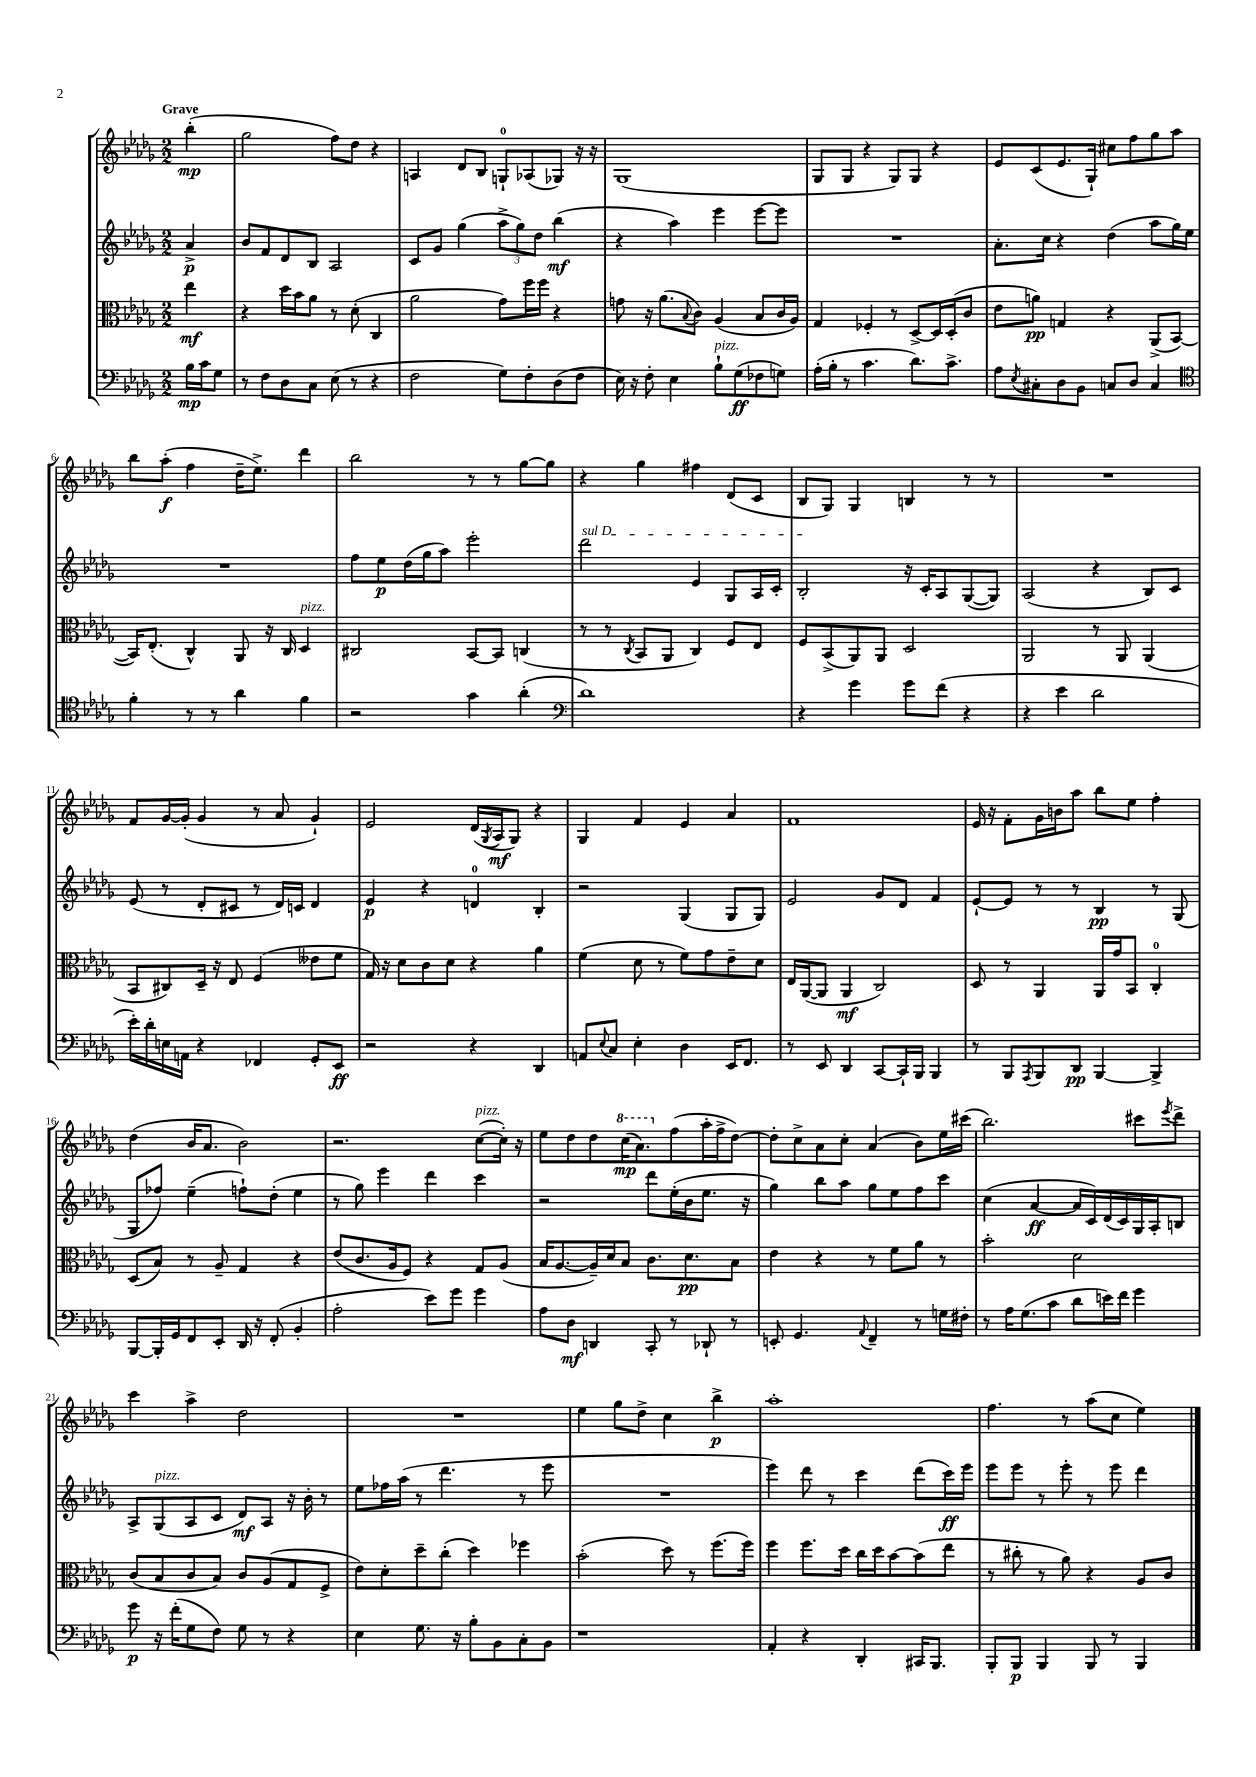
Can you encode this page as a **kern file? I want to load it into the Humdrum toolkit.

**kern	**dynam	**kern	**dynam	**kern	**dynam	**kern	**dynam
*part4	*part4	*part3	*part3	*part2	*part2	*part1	*part1
*staff4	*staff4	*staff3	*staff3	*staff2	*staff2	*staff1	*staff1
*clefF4	*	*clefC3	*	*clefG2	*	*clefG2	*
*k[b-e-a-d-g-]	*	*k[b-e-a-d-g-]	*	*k[b-e-a-d-g-]	*	*k[b-e-a-d-g-]	*
*M2/2	*	*M2/2	*	*M2/2	*	*M2/2	*
=	=	=	=	=	=	=	=
!	!	!	!	!	!	!LO:TX:a:B:t=Grave	!
16B-\LL	mp	4ee-\	mf	4a-^/	p	(4bb-'\	mp
16c\J	.	.	.	.	.	.	.
8G-\J	.	.	.	.	.	.	.
=1	=1	=1	=1	=1	=1	=1	=1
8r	.	4r	.	8b-/L	.	2gg-\	.
8F\L	.	.	.	8f/	.	.	.
8D-\	.	16dd-\LL	.	8d-/	.	.	.
.	.	16b-\J	.	.	.	.	.
8C\J	.	8a-\J	.	8B-/J	.	.	.
(8E-\	.	8r	.	2A-/	.	8ff\L)	.
8r	.	(8d-'\	.	.	.	8dd-\J	.
4r	.	4C/	.	.	.	4r	.
=2	=2	=2	=2	=2	=2	=2	=2
2F\	.	2a-\	.	8c/L	.	4An/	.
.	.	.	.	8g-/J	.	.	.
.	.	.	.	(4gg-\	.	8d-/L	.
.	.	.	.	.	.	8B-/J	.
8G-\L)	.	8g-\L)	.	12aa-^\L	.	8Gn`/L	.
.	.	.	.	12gg-\)	.	.	.
8F'\	.	16ff\L	.	.	.	(8A-X/	.
.	.	.	.	12dd-\J	.	.	.
.	.	16ff\JJ	.	.	.	.	.
(8D-\	.	4r	.	(4bb-\	mf	8G-X/J)	.
8F\J	.	.	.	.	.	16r	.
.	.	.	.	.	.	16r	.
=3	=3	=3	=3	=3	=3	=3	=3
16E-\)	.	8gn\	.	4r	.	(1G-	.
16r	.	.	.	.	.	.	.
8F'\	.	16r	.	.	.	.	.
.	.	(8.a-\L	.	.	.	.	.
4E-\	.	.	.	4aa-\)	.	.	.
.	.	8qqB-/	.	.	.	.	.
.	.	8c\J)	.	.	.	.	.
!LO:TX:a:i:t=pizz.	!	!	!	!	!	!	!
8B-`\L	.	(4A-/	.	4eee-\	.	.	.
(8G-\	ff	.	.	.	.	.	.
8F-X\	.	8B-/L	.	[8eee-\L	.	.	.
8Gn\J)	.	16c/L	.	8eee-\J]	.	.	.
.	.	16A-/JJ)	.	.	.	.	.
=4	=4	=4	=4	=4	=4	=4	=4
(16A-'\LL	.	4G-/	.	1r	.	8G-/L	.
16B-'\JJ	.	.	.	.	.	.	.
8r	.	.	.	.	.	8G-/J	.
4.c\	.	4F-X'/	.	.	.	4r	.
.	.	8r	.	.	.	8G-/L)	.
8.d-\L)	.	[8D-^/L	.	.	.	8G-/J	.
.	.	16D-/L]	.	.	.	4r	.
8.c^\J	.	(16D-'/J	.	.	.	.	.
.	.	8c/J	.	.	.	.	.
=5	=5	=5	=5	=5	=5	=5	=5
8A-\L	.	8e-\L	.	8.a-'\L	.	8e-/L	.
8qE-/	.	.	.	.	.	.	.
8C#X'\	.	8an\J)	pp	.	.	(8c/	.
.	.	.	.	16cc\Jk	.	.	.
8D-\	.	4Gn/	.	4r	.	8.e-/	.
8BB-\J	.	.	.	.	.	.	.
.	.	.	.	.	.	16G-`/Jk)	.
8Cn/L	.	4r	.	(4dd-\	.	8cc#X\L	.
8D-/J	.	.	.	.	.	8ff\	.
4C/	.	(8AA-^/L	.	8aa-\L	.	8gg-\	.
.	.	[8BB-/J	.	16gg-\L)	.	8aa-\J	.
.	.	.	.	16ee-\JJ	.	.	.
!!LO:LB:g=z
=6	=6	=6	=6	=6	=6	=6	=6
*clefC4	*	*	*	*	*	*	*
4f'\	.	16BB-/KL])	.	1r	.	8bb-\L	.
.	.	(8.E-'/J	.	.	.	.	.
.	.	.	.	.	.	(8aa-'\J	f
8r	.	4C^^/)	.	.	.	4ff\	.
8r	.	.	.	.	.	.	.
4a-\	.	8AA-/	.	.	.	16dd-~\KL	.
.	.	.	.	.	.	8.ee-^\J)	.
.	.	16r	.	.	.	.	.
.	.	16C/	.	.	.	.	.
!	!	!LO:TX:a:i:t=pizz.	!	!	!	!	!
4f\	.	4D-/	.	.	.	4ddd-\	.
=7	=7	=7	=7	=7	=7	=7	=7
2r	.	2C#X/	.	8ff\L	.	2bb-\	.
.	.	.	.	8ee-\	p	.	.
.	.	.	.	(16dd-\L	.	.	.
.	.	.	.	16gg-\J	.	.	.
.	.	.	.	8aa-\J)	.	.	.
4g-\	.	[8BB-/L	.	2eee-'\	.	8r	.
.	.	8BB-/J]	.	.	.	8r	.
(4a-'\	.	(4Cn/	.	.	.	[8gg-\L	.
.	.	.	.	.	.	8gg-\J]	.
=8	=8	=8	=8	=8	=8	=8	=8
*clefF4	*	*	*	*	*	*	*
!	!	!	!	!LO:TX:a:i:t=sul D	!	!	!
1d-)	.	8r	.	2ddd-\	.	4r	.
.	.	8r	.	.	.	.	.
.	.	8qC/	.	.	.	.	.
.	.	8BB-/L	.	.	.	4gg-\	.
.	.	8AA-/J	.	.	.	.	.
.	.	4C/)	.	4e-/	.	4ff#X\	.
.	.	8F/L	.	8G-/L	.	(8d-/L	.
.	.	8E-/J	.	16A-/L	.	8c/J	.
.	.	.	.	16c'/JJ	.	.	.
=9	=9	=9	=9	=9	=9	=9	=9
4r	.	8F/L	.	2B-'/	.	8B-/L	.
.	.	(8BB-^/	.	.	.	8G-/J)	.
4g-\	.	8AA-/)	.	.	.	4G-/	.
.	.	8AA-/J	.	.	.	.	.
8g-\L	.	2D-/	.	16r	.	4Bn/	.
.	.	.	.	16c'/KL	.	.	.
(8f\J	.	.	.	8A-/	.	.	.
4r	.	.	.	([8G-/	.	8r	.
.	.	.	.	8G-/J])	.	8r	.
=10	=10	=10	=10	=10	=10	=10	=10
4r	.	2AA-/	.	(2A-/	.	1r	.
4e-\	.	.	.	.	.	.	.
2d-\	.	8r	.	4r	.	.	.
.	.	8AA-/	.	.	.	.	.
.	.	(4AA-/	.	8B-/L)	.	.	.
.	.	.	.	8c/J	.	.	.
!!LO:LB:g=z
=11	=11	=11	=11	=11	=11	=11	=11
16e-'\LL)	.	8BB-/L	.	(8e-/	.	8f/L	.
16d-'\	.	.	.	.	.	.	.
16En\	.	8C#X/)	.	8r	.	[16g-/L	.
16AAn\JJ	.	.	.	.	.	(16g-'/JJ]	.
4r	.	16D-~/Jk	.	8d-'/L	.	4g-/	.
.	.	16r	.	.	.	.	.
.	.	8E-/	.	8c#X/J	.	.	.
4FF-X/	.	(4F/	.	8r	.	8r	.
.	.	.	.	16d-/LL)	.	8a-/	.
.	.	.	.	16cn/JJ	.	.	.
8GG-'/L	.	8e--X\L	.	4d-/	.	4g-`/)	.
8EE-/J	ff	8f\J	.	.	.	.	.
=12	=12	=12	=12	=12	=12	=12	=12
2r	.	16G-/)	.	4e-/	p	2e-/	.
.	.	16r	.	.	.	.	.
.	.	8d-\L	.	.	.	.	.
.	.	8c\	.	4r	.	.	.
.	.	8d-\J	.	.	.	.	.
4r	.	4r	.	4dn/	.	(16d-/LL	.
.	.	.	.	.	.	8qG-/	.
.	.	.	.	.	.	16A-/J	mf
.	.	.	.	.	.	8G-/J)	.
4DD-/	.	4a-\	.	4B-'/	.	4r	.
=13	=13	=13	=13	=13	=13	=13	=13
8AAn/L	.	(4f\	.	2r	.	4G-/	.
8qqE-/	.	.	.	.	.	.	.
8C/J	.	.	.	.	.	.	.
4E-'\	.	8d-\	.	.	.	4f/	.
.	.	8r	.	.	.	.	.
4D-\	.	8f\L)	.	(4G-/	.	4e-/	.
.	.	8g-\	.	.	.	.	.
16EE-/KL	.	8e-~\	.	8G-/L	.	4a-/	.
8.FF/J	.	.	.	.	.	.	.
.	.	8d-\J	.	8G-/J)	.	.	.
=14	=14	=14	=14	=14	=14	=14	=14
8r	.	16E-/LL	.	2e-/	.	1f	.
.	.	([16AA-/J	.	.	.	.	.
8EE-/	.	8AA-/J]	.	.	.	.	.
4DD-/	.	4AA-/	mf	.	.	.	.
[8CC/L	.	2C/)	.	8g-/L	.	.	.
16CC`/L]	.	.	.	8d-/J	.	.	.
16BBB-/JJ	.	.	.	.	.	.	.
4BBB-/	.	.	.	4f/	.	.	.
=15	=15	=15	=15	=15	=15	=15	=15
8r	.	8D-/	.	[8e-`/L	.	16e-/	.
.	.	.	.	.	.	16r	.
8BBB-/L	.	8r	.	8e-/J]	.	8f'\L	.
8qAAA-/	.	.	.	.	.	.	.
8BBB-/	.	4AA-/	.	8r	.	16g-\L	.
.	.	.	.	.	.	16bn\J	.
8DD-/J	pp	.	.	8r	.	8aa-\J	.
[4BBB-/	.	16AA-/LL	.	4B-/	pp	8bb-\L	.
.	.	16g-/J	.	.	.	.	.
.	.	8BB-/J	.	.	.	8ee-\J	.
4BBB-^/]	.	4C'/	.	8r	.	4ff'\	.
.	.	.	.	(8G-/	.	.	.
!!LO:LB:g=z
=16	=16	=16	=16	=16	=16	=16	=16
[8BBB-/L	.	(8D-/L	.	8G-/L	.	(4dd-\	.
16BBB-'/L]	.	8B-/J)	.	8ff-X/J)	.	.	.
16GG-/J	.	.	.	.	.	.	.
8FF/	.	8r	.	(4ee-~\	.	16b-/KL	.
.	.	.	.	.	.	8.a-/J	.
8EE-'/J	.	8A-~/	.	.	.	.	.
16DD-/	.	4G-/	.	8ffn`\L)	.	2b-\)	.
16r	.	.	.	.	.	.	.
(8FF'/	.	.	.	(8dd-'\J	.	.	.
4BB-'/	.	4r	.	4ee-\	.	.	.
=17	=17	=17	=17	=17	=17	=17	=17
2A-'\	.	(8e-/L	.	8r	.	2.r	.
.	.	8.c/	.	8gg-\)	.	.	.
.	.	.	.	4eee-\	.	.	.
.	.	16A-/k	.	.	.	.	.
.	.	8F/J)	.	.	.	.	.
8e-\L)	.	4r	.	4ddd-\	.	.	.
8g-\J	.	.	.	.	.	.	.
!	!	!	!	!	!	!LO:TX:a:i:t=pizz.	!
4g-\	.	8G-/L	.	4ccc\	.	([8cc\L	.
.	.	(8A-/J	.	.	.	16cc'\Jk])	.
.	.	.	.	.	.	16r	.
=18	=18	=18	=18	=18	=18	=18	=18
8A-\L	.	16B-/KL	.	2r	.	8ee-\L	.
.	.	[8.A-/	.	.	.	.	.
8D-\J	mf	.	.	.	.	8dd-\	.
4DDn/	.	16A-~/L])	.	.	.	8dd-\	.
.	.	16d-/J	.	.	.	.	.
*	*	*	*	*	*	*8va	*
.	.	8B-/J	.	.	.	(16ccc\K	mp
.	.	.	.	.	.	8.aa-\)	.
8CC'/	.	8.c\L	.	8ddd-\L	.	.	.
*	*	*	*	*	*	*X8va	*
8r	.	.	.	(16ee-'\L	.	(8ff\	.
.	.	8.d-\	pp	16b-\J	.	.	.
8DD-X`/	.	.	.	8.ee-\J	.	16aa-'\L	.
.	.	.	.	.	.	16ff^\J	.
8r	.	8B-\J	.	.	.	[8dd-\J)	.
.	.	.	.	16r	.	.	.
=19	=19	=19	=19	=19	=19	=19	=19
8EEn'/	.	4e-\	.	4gg-\)	.	8dd-'\L]	.
4.GG-/	.	.	.	.	.	8cc^\	.
.	.	4r	.	8bb-\L	.	8a-\	.
.	.	.	.	8aa-\J	.	8cc'\J	.
8qqAA-/	.	.	.	.	.	.	.
4FF~/	.	8r	.	8gg-\L	.	(4a-/	.
.	.	8f\L	.	8ee-\	.	.	.
8r	.	8a-\J	.	8ff\	.	8b-\L)	.
16Gn\LL	.	8r	.	8ccc\J	.	16ee-\L	.
16F#X'\JJ	.	.	.	.	.	(16ccc#X\JJ	.
=20	=20	=20	=20	=20	=20	=20	=20
8r	.	2b-'\	.	(4cc\	.	2.bb-\)	.
16A-\KL	.	.	.	.	.	.	.
(8.G-\	.	.	.	.	.	.	.
.	.	.	.	[4a-/	ff	.	.
8c\J	.	.	.	.	.	.	.
8d-\L	.	2d-\	.	16a-/LL]	.	.	.
.	.	.	.	16c/)	.	.	.
16en\L)	.	.	.	(16d-/	.	.	.
16f\JJ	.	.	.	16c/)	.	.	.
4g-\	.	.	.	16G-/	.	8ccc#X\L	.
.	.	.	.	16A-'/J	.	.	.
.	.	.	.	.	.	8qeee-/	.
.	.	.	.	8Bn/J	.	8ddd-^\J	.
!!LO:LB:g=z
=21	=21	=21	=21	=21	=21	=21	=21
8g-\	p	(8c/L	.	8A-^/L	.	4ccc\	.
!	!	!	!	!LO:TX:a:i:t=pizz.	!	!	!
16r	.	8B-/	.	(8G-/	.	.	.
(16f'\KL	.	.	.	.	.	.	.
8G-\	.	8c/	.	8A-/	.	4aa-^\	.
8F\J)	.	8B-/J)	.	8c/J	.	.	.
8G-\	.	8c/L	.	8d-/L)	mf	2dd-\	.
8r	.	(8A-/	.	8A-/J	.	.	.
4r	.	8G-/	.	16r	.	.	.
.	.	.	.	16b-'\	.	.	.
.	.	8F^/J	.	8r	.	.	.
=22	=22	=22	=22	=22	=22	=22	=22
4E-\	.	8e-\L)	.	8ee-\L	.	1r	.
.	.	8d-'\	.	16ff-X\L	.	.	.
.	.	.	.	(16aa-\JJ	.	.	.
8.G-\	.	8dd-~\	.	8r	.	.	.
.	.	(8cc'\J	.	4.ddd-\	.	.	.
16r	.	.	.	.	.	.	.
8B-'\L	.	4dd-\)	.	.	.	.	.
8BB-\	.	.	.	.	.	.	.
8C'\	.	4ff-X\	.	8r	.	.	.
8BB-\J	.	.	.	8eee-\	.	.	.
=23	=23	=23	=23	=23	=23	=23	=23
1r	.	(2b-'\	.	1r	.	4ee-\	.
.	.	.	.	.	.	8gg-\L	.
.	.	.	.	.	.	8dd-^\J	.
.	.	8dd-\)	.	.	.	4cc\	.
.	.	8r	.	.	.	.	.
.	.	(8.ff\L	.	.	.	4bb-^\	p
.	.	16ff\Jk)	.	.	.	.	.
=24	=24	=24	=24	=24	=24	=24	=24
4AA-'/	.	4ff\	.	4eee-\)	.	1aa-'	.
4r	.	8.ff\L	.	8ddd-\	.	.	.
.	.	.	.	8r	.	.	.
.	.	16dd-\Jk	.	.	.	.	.
4DD-'/	.	16cc\LL	.	4ccc\	.	.	.
.	.	16dd-\J	.	.	.	.	.
.	.	[8b-\	.	.	.	.	.
16CC#X/KL	.	(8b-\]	.	(8ddd-\L	.	.	.
8.BBB-/J	.	.	.	.	.	.	.
.	.	8ee-\J	.	16ccc\L)	ff	.	.
.	.	.	.	16eee-\JJ	.	.	.
=25	=25	=25	=25	=25	=25	=25	=25
8BBB-'/L	.	8r	.	8eee-\L	.	4.ff\	.
8BBB-/J	p	8cc#X'\	.	8eee-\J	.	.	.
4BBB-/	.	8r	.	8r	.	.	.
.	.	8a-\)	.	8eee-'\	.	8r	.
8BBB-/	.	4r	.	8r	.	(8aa-\L	.
8r	.	.	.	8eee-\	.	8cc\J	.
4BBB-/	.	8A-/L	.	4ddd-\	.	4ee-\)	.
.	.	8c/J	.	.	.	.	.
==	==	==	==	==	==	==	==
*-	*-	*-	*-	*-	*-	*-	*-
